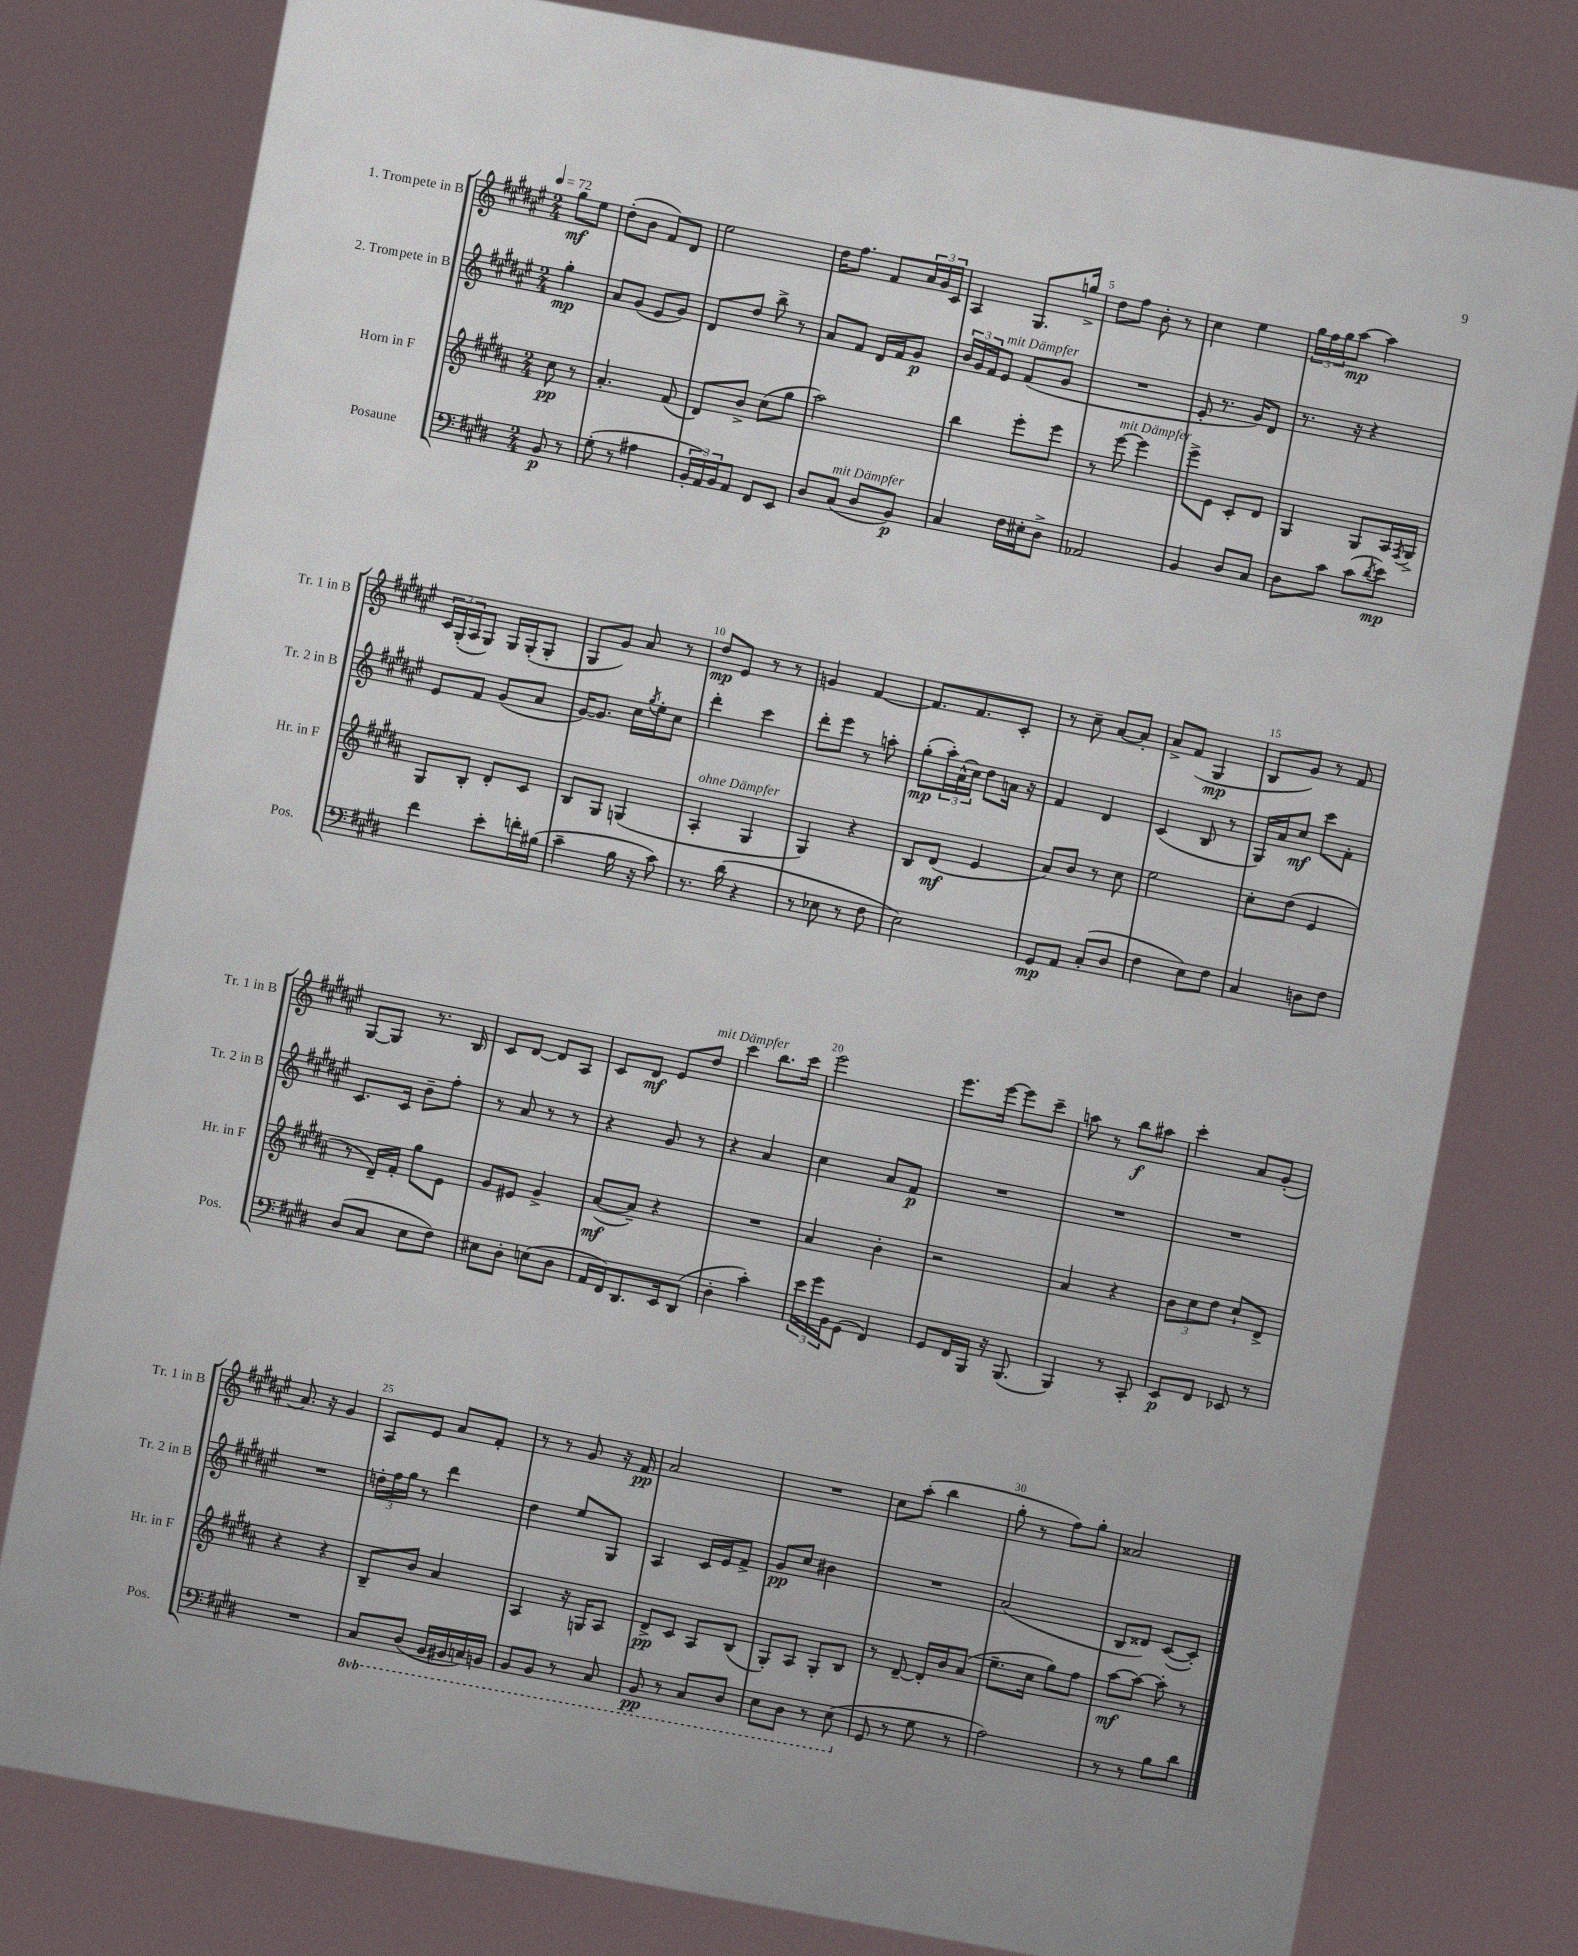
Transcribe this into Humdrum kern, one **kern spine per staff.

**kern	**kern	**kern	**kern
*staff4	*staff3	*staff2	*staff1
*clefF4	*clefG2	*clefG2	*clefG2
*k[f#c#g#d#]	*k[f#c#g#d#a#]	*k[f#c#g#d#a#e#]	*k[f#c#g#d#a#e#]
*M2/4	*M2/4	*M2/4	*M2/4
*MM72	*MM72	*MM72	*MM72
8BB/	8cc#\	4gg#'\	8gg#\L
8r	8r	.	8ee#\J
=	=	=	=
(8G#'\	4.a#'/	8a#/L	(8dd#'\L
8r	.	(8g#/J	8b\J
4A#\	.	8e#/L	8f#/L)
.	(8f#/	8g#/J)	8d#/J
=	=	=	=
24BB'/LL	8d#/L)	8d#/L	2ee#\
24AA/)	.	.	.
24BB/J	.	.	.
8AA/J	8b^/J	8dd#/J	.
8FF#/L	(8cc#\L	8bb^\	.
8EE/J	8gg#\J	8r	.
=	=	=	=
8D#/L	2aa#\)	8a#/L	16dd#\LK
.	.	.	8.ff#\J
(8C#/J	.	8f#/J	.
8D#/L	.	16d#/LL	8f#/L
.	.	16f#/J	.
8BB/J)	.	8g#/J	24a#/L
.	.	.	24g#/
.	.	.	24c#/JJ
=	=	=	=
4C#/	4bb\	24b/LL	4A#/
.	.	24g#/	.
.	.	24f#/J	.
.	.	8e#/J	.
16F#\LL	8eee'\L	(8f#/L	8.G#/L
16E#'\J	.	.	.
8D#^\J	8eee\J	8g#/J	.
.	.	.	16gg^/Jk
=	=	=	=
2AA-/	8r	2r	8dd#\L
.	[8eee\	.	8ff#\J
.	4eee\]	.	8b'\
.	.	.	8r
=	=	=	=
4BB/	8eee^\L	8e#'/	4cc#\
.	8e\J	8.r	.
8D#/L	8c#'/L	.	4ee#\
.	.	16g#/LK)	.
8C#/J	8d#/J	8d#/J	.
=	=	=	=
8D#\L	4G#/	8.r	24gg#\LL
.	.	.	24ff#\
.	.	.	24gg#\J
8c#\J	.	.	[8aa#\J
.	.	16r	.
(8c#\L	8G#/L	4r	4aa#\]
8qd#/	.	.	.
8e\J)	16A#/L	.	.
.	8qF#/	.	.
.	16G#^/JJ	.	.
=	=	=	=
4f#\	8G#/L	8e#/L	24c#/LL
.	.	.	(24G#'/
.	.	.	24A#/J
.	8B'/J	8f#/J	8G#/J)
8e'\L	8d#'/L	(8g#/L	16G#/LL
.	.	.	(16G#'/J
16f'\L	8c#/J	8a#/J	8G#'/J
(16B#\JJ	.	.	.
=	=	=	=
4c#~\	8B/L	[16g#/LK)	8G#/L
.	.	8.g#/]J	.
.	8G#/J	.	8g#/J)
16B\	(4G/	16cc#\LL	8a#/
.	.	8qgg#/	.
16r	.	16ee#'\J	.
8c#\)	.	8cc#\J	8r
=	=	=	=
8.r	4A#'/	4ddd#'\	8dd#/L
.	.	.	8e#/J
(16d#\	.	.	.
4r	4G#/	4ccc#\	8r
.	.	.	8r
=	=	=	=
8r	4G#/)	8ddd#'\L	4g/
8E-\	.	8eee#\J	.
8r	4r	8r	[4f#/
8F#\	.	8aa'\	.
=	=	=	=
2E\)	8B/L	(8gg#'\L	8.f#/]L
.	(8d#/J	24aa#'\L)	.
.	.	(24a#^^\	.
.	.	.	8.f#/
.	.	24cc#\JJ)	.
.	4e/	8dd#\L	.
.	.	16a\Jk	8c#'/J
.	.	16r	.
=	=	=	=
8GG#/L	8a#/L)	4f#/	8r
8AA/J	8b/J	.	8cc#~\
(8C#'/L	8r	4d#/	[8a#/L
8D#/J	8cc#\	.	8a#'/]J
=	=	=	=
4F#\	2ee\	(4c#/	8a#^/L
.	.	.	(8f#/J
8E\L)	.	8B/	4G#/
8F#\J	.	8r	.
=	=	=	=
4C#/	8cc#'\L	16G#/LL)	8B/L
.	.	16a#/J	.
.	(8dd#\J	8cc#/J	8g#/J)
8D\L	4e/	8ccc#\L	8r
8F#\J	.	8f#'\J	8f#/
=	=	=	=
(8D#/L	8r	8.c#/L	[8G#/L
8C#/J	16d#~/LL)	.	8G#/]J
.	16f#'/JJ	16c#/Jk	.
8E\L	8gg#\L	8b~\L	8.r
8F#\J)	8e\J	8ff#'\J	.
.	.	.	16B/
=	=	=	=
8E#\L	8g#/L	8r	8c#/L
8D#'\J	8e#/J	8a#/	[8d#/J
(8E\L	4g#^/	8r	8d#/]L
8D#\J	.	8r	8A#/J
=	=	=	=
16AA/LL	([8a#/L	4r	8c#/L
16FF#/J)	.	.	.
8.DD#/	8a#~/]J)	.	8d#/J
.	4r	8g#/	8e#/L
16EE/k	.	.	.
(8DD#/J	.	8r	8dd#/J
=	=	=	=
4D#'\	2r	4r	4ccc#\
4c#'\)	.	4a#/	8.bb\L
.	.	.	16ccc#\Jk
=	=	=	=
24e\LL	4a#/	4cc#\	2eee#\
24g#\	.	.	.
24BB\J	.	.	.
(8GG#\J	.	.	.
4FF#/)	4b'\	8a#/L	.
.	.	8f#/J	.
=	=	=	=
8GG#/L	2r	2r	8.eee#\L
16FF#/L	.	.	.
16BBB/JJ	.	.	[16eee#\Jk
16r	.	.	8eee#\]L
(8.BBB/	.	.	.
.	.	.	8ccc#~\J
=	=	=	=
4BBB/)	4a#/	2r	8aa\
.	.	.	8r
8r	4r	.	8bb\L
8CC#'/	.	.	8aa#\J
=	=	=	=
8EE/L	12b\L	2r	4ccc#'\
.	12cc#\	.	.
8FF#/J	.	.	.
.	12dd#\J	.	.
8EE-/	8cc#`/L	.	8a#/L
8r	8d#^/J	.	(8g#'/J
=	=	=	=
2r	4r	2r	8.a#/)
.	.	.	16r
.	4r	.	4g#/
=	=	=	=
8CC#/L	8B~/L	24dd'\LL	8A#/L
.	.	24ff#\	.
.	.	24gg#\JJ	.
(8DD#/J	8b/J	8r	8e#/J
16BBB/LL	4a#/	4ddd#\	8a#/L
16BBB#/	.	.	.
16CC/)	.	.	8f#'/J
16BBB/JJ	.	.	.
=	=	=	=
8BBB/L	4A#/	4dd#\	8r
8BBB/J	.	.	8r
8r	16r	8ee#/L	8g#/
.	16G/LK	.	.
8CC#/	8A#/J	8G#/J	16r
.	.	.	16f#/
=	=	=	=
8BBB/	8d#^/L	4A#/	2a#/
8r	8c#/J	.	.
8CC#/L	8A#/L	16c#/LL	.
.	.	16e#/J	.
8DD#/J	(8B/J	8f#^/J	.
=	=	=	=
8EE\L	8G#'/L)	8g#/L	2r
8DD#\J	8A#/J	8cc#/J	.
8r	8G#'/L	4b#\	.
(8EE\	8B/J	.	.
=	=	=	=
8GG#/	8r	2r	8cc#\L
8r	[8d#~/	.	(8aa#'\J
8G#\	16d#'/]LL	.	4bb\
.	16b/J	.	.
8r	(8a#/J	.	.
=	=	=	=
2A\)	8.ee~\L	(2a#/	8gg#'\
.	.	.	8r
.	16cc#\Jk	.	.
.	8gg#\L)	.	8ff#\L)
.	8ff#\J	.	8gg#'\J
=	=	=	=
8r	[8aa#\L	8B/L	2a##/
8r	8aa#\_J	8d##/J)	.
8B\L	8aa#'\]	([8c#/L	.
8d#\J	8r	8c#'/]J)	.
==	==	==	==
*-	*-	*-	*-
